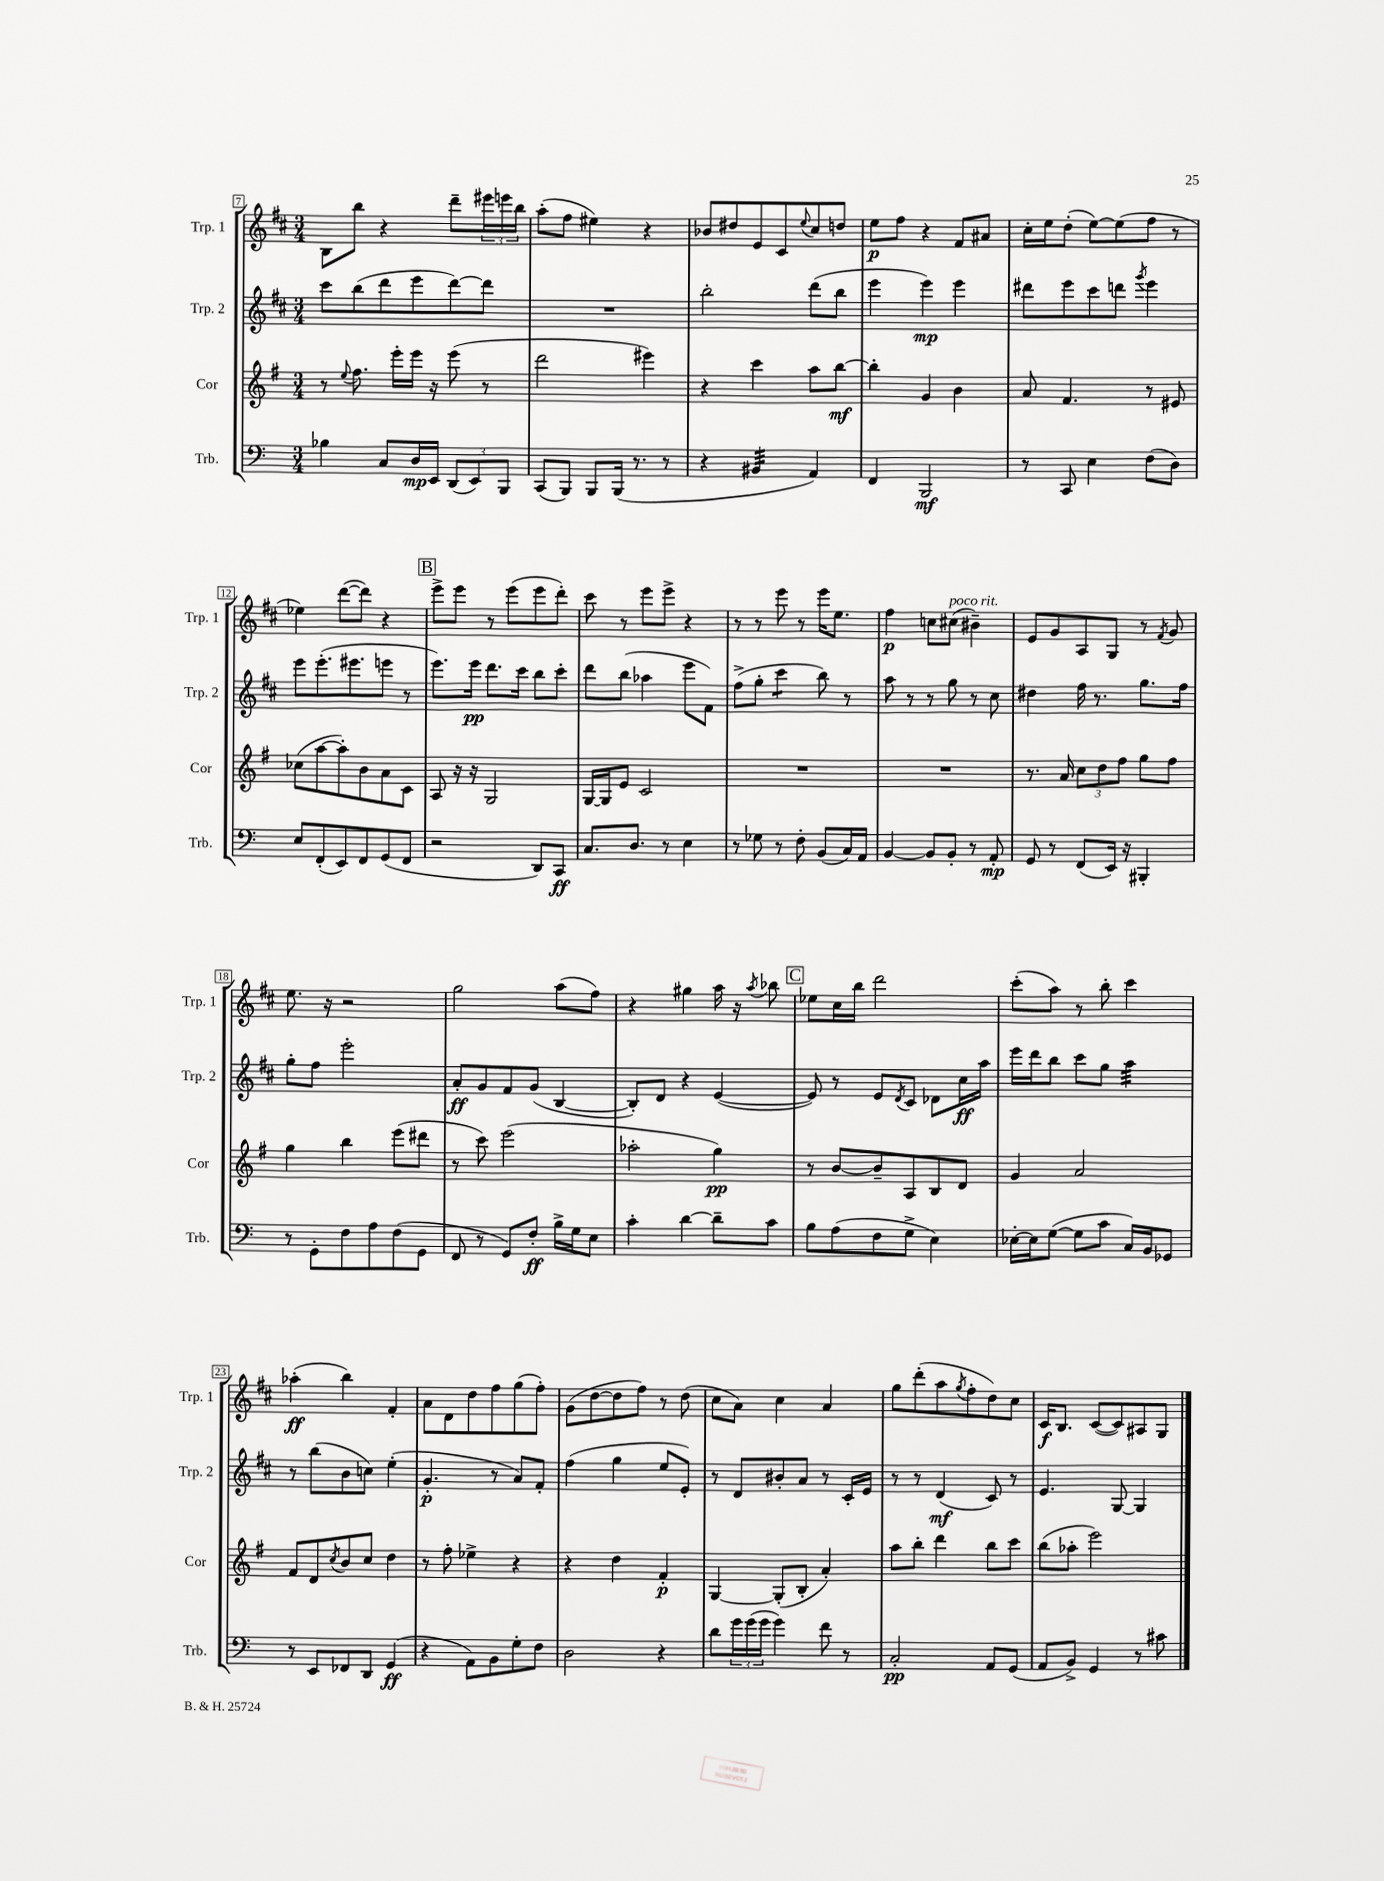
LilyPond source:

<<
\new StaffGroup <<
\new Staff = "s0" \with { instrumentName = "Trp. 1" shortInstrumentName = "Trp. 1" } {
    \clef treble \key d \major \numericTimeSignature \time 3/4
    b8 b''8 r4 d'''8-- \tuplet 3/2 { eis'''16 e'''16 b''16 } |
    a''8-.( fis''8 eis''4) r4 |
    bes'8 dis''8 e'8 cis'8 \appoggiatura { e''8 } cis''8 d''8 |
    e''8\p fis''8 r4 fis'8 ais'8 |
    cis''16-. e''16 d''8-.( e''8~) e''8( fis''8 r8 |
    ees''4) d'''8~( d'''8) r4 |
    \mark \markup { \box "B" } e'''8-> e'''8 r8 e'''8( e'''8 d'''8-.) |
    cis'''8 r8 e'''8 e'''8-> r4 |
    r8 r8 e'''8 r8 e'''16 e''8. |
    fis''4\p c''8 cis''8^\markup { \italic "poco rit." }( bis'4--) |
    e'8 g'8 a8 g8 r8 \acciaccatura { fis'8 } g'8 |
    e''8. r16 r2 |
    g''2 a''8( fis''8) |
    r4 gis''4 a''16 r16 \acciaccatura { a''8 } bes''8 |
    \mark \markup { \box "C" } ees''8 cis''16 b''16 d'''2 |
    cis'''8-.( a''8) r8 b''8-. cis'''4 |
    aes''4-.\ff( b''4) fis'4-. |
    a'8 d'8 d''8 fis''8 g''8( fis''8-.) |
    g'8( d''8~ d''8 fis''8) r8 d''8( |
    cis''8 a'8) cis''4 a'4 |
    g''8 d'''8-.( a''8 \acciaccatura { g''8 } fis''8-. d''8) cis''8 |
    cis'16\f b8. cis'8~( cis'8) ais8 g8 \bar "|." |
}
\new Staff = "s1" \with { instrumentName = "Trp. 2" shortInstrumentName = "Trp. 2" } {
    \clef treble \key d \major \numericTimeSignature \time 3/4
    cis'''8 b''8( d'''8 e'''8 d'''8~) d'''8 |
    R2. |
    b''2-. d'''8( b''8 |
    e'''4 e'''4\mp) e'''4 |
    dis'''8 e'''8 cis'''8 d'''8 \acciaccatura { g'''8 } e'''4 |
    e'''8 e'''8.-.( eis'''8. e'''8 r8 |
    \mark \markup { \box "B" } e'''8.) e'''16\pp d'''8. cis'''16 b''8 cis'''8-. |
    d'''8 b''8( aes''4 e'''8 fis'8) |
    fis''8->( g''8-. cis'''4:8 b''8) r8 |
    a''8 r8 r8 g''8 r8 cis''8 |
    dis''4 fis''16 r8. g''8. fis''16 |
    g''8-. fis''8 e'''2-. |
    a'8-.\ff g'8 fis'8 g'8( b4~ |
    b8-.) d'8 r4 e'4~( |
    \mark \markup { \box "C" } e'8) r8 e'8 \acciaccatura { d'8 } cis'8 des'8 cis''16\ff a''16 |
    e'''16 d'''16 b''8 cis'''8 g''8 a''4:32 |
    r8 b''8( b'8 c''8) e''4-.( |
    g'4.-.\p r8 a'8) fis'8-. |
    fis''4( g''4 e''8 e'8-.) |
    r8 d'8 bis'8-. a'8 r8 cis'16-. e'16 |
    r8 r8 d'4\mf( cis'8) r8 |
    e'4. g8~ g4 \bar "|." |
}
\new Staff = "s2" \with { instrumentName = "Cor" shortInstrumentName = "Cor" } {
    \clef treble \key g \major \numericTimeSignature \time 3/4
    r8 \appoggiatura { e''8 } fis''8. e'''16-. e'''16 r16 e'''8( r8 |
    d'''2 eis'''4) |
    r4 c'''4 a''8 b''8~\mf |
    b''4-. g'4 b'4 |
    a'8 fis'4. r8 eis'8 |
    ces''8( a''8~ a''8-.) b'8 a'8 c'8 |
    \mark \markup { \box "B" } a8 r16 r16 g2 |
    g16~ g16 e'8 c'2 |
    R2. |
    R2. |
    r8. a'16 \tuplet 3/2 { c''8 d''8 fis''8 } g''8 fis''8 |
    g''4 b''4 e'''8( dis'''8 |
    r8 c'''8) e'''2( |
    aes''2-. g''4\pp) |
    \mark \markup { \box "C" } r8 b'8~ b'8-- a8 b8 d'8 |
    g'4 a'2 |
    fis'8 d'8 \acciaccatura { c''8 } b'8 c''8 d''4 |
    r8 fis''8-. ees''4-> r4 |
    r4 d''4 fis'4-.\p |
    g4~ g8-.( b8-. a'4-.) |
    a''8 b''8-. d'''4 b''8 c'''8 |
    b''8( aes''8-. e'''2) \bar "|." |
}
\new Staff = "s3" \with { instrumentName = "Trb." shortInstrumentName = "Trb." } {
    \clef bass \key c \major \numericTimeSignature \time 3/4
    bes4 c8 d16\mp e,16 \tuplet 3/2 { d,8( e,8) b,,8 } |
    c,8( b,,8) b,,8 b,,16( r8. r8 |
    r4 bis,4:32 a,4) |
    f,4 b,,2\mf |
    r8 c,8 e4 f8( d8) |
    e8 f,8-.( e,8) f,8 g,8( f,8 |
    \mark \markup { \box "B" } r2 d,8) c,8\ff |
    c8. d8. r8 e4 |
    r8 ges8 r8 f8-. b,8( c16) a,16 |
    b,4~ b,8 b,8-. r8 a,8-.\mp |
    g,8 r8 f,8( e,16) r16 bis,,4-. |
    r8 g,8-. f8 a8 f8( g,8 |
    f,8 r8 g,8) f8-.\ff b16-> g16 e8 |
    c'4-. d'4~ d'8-- c'8 |
    \mark \markup { \box "C" } b8 a8( f8 g8-> e4) |
    ees16~-. ees16 g8~( g8 c'8 c16) b,16 ges,8 |
    r8 e,8 fes,8 d,8 g,4\ff( |
    r4 a,8) b,8 g8-. f8 |
    d2 r4 |
    d'8 \tuplet 3/2 { g'16 g'16( g'16 } g'4) f'8 r8 |
    c2-.\pp a,8 g,8( |
    a,8 b,8->) g,4 r8 cis'8 \bar "|." |
}
>>
>>
\layout { \context { \Score currentBarNumber = #7 \override BarNumber.stencil = #(make-stencil-boxer 0.1 0.3 ly:text-interface::print) } }
